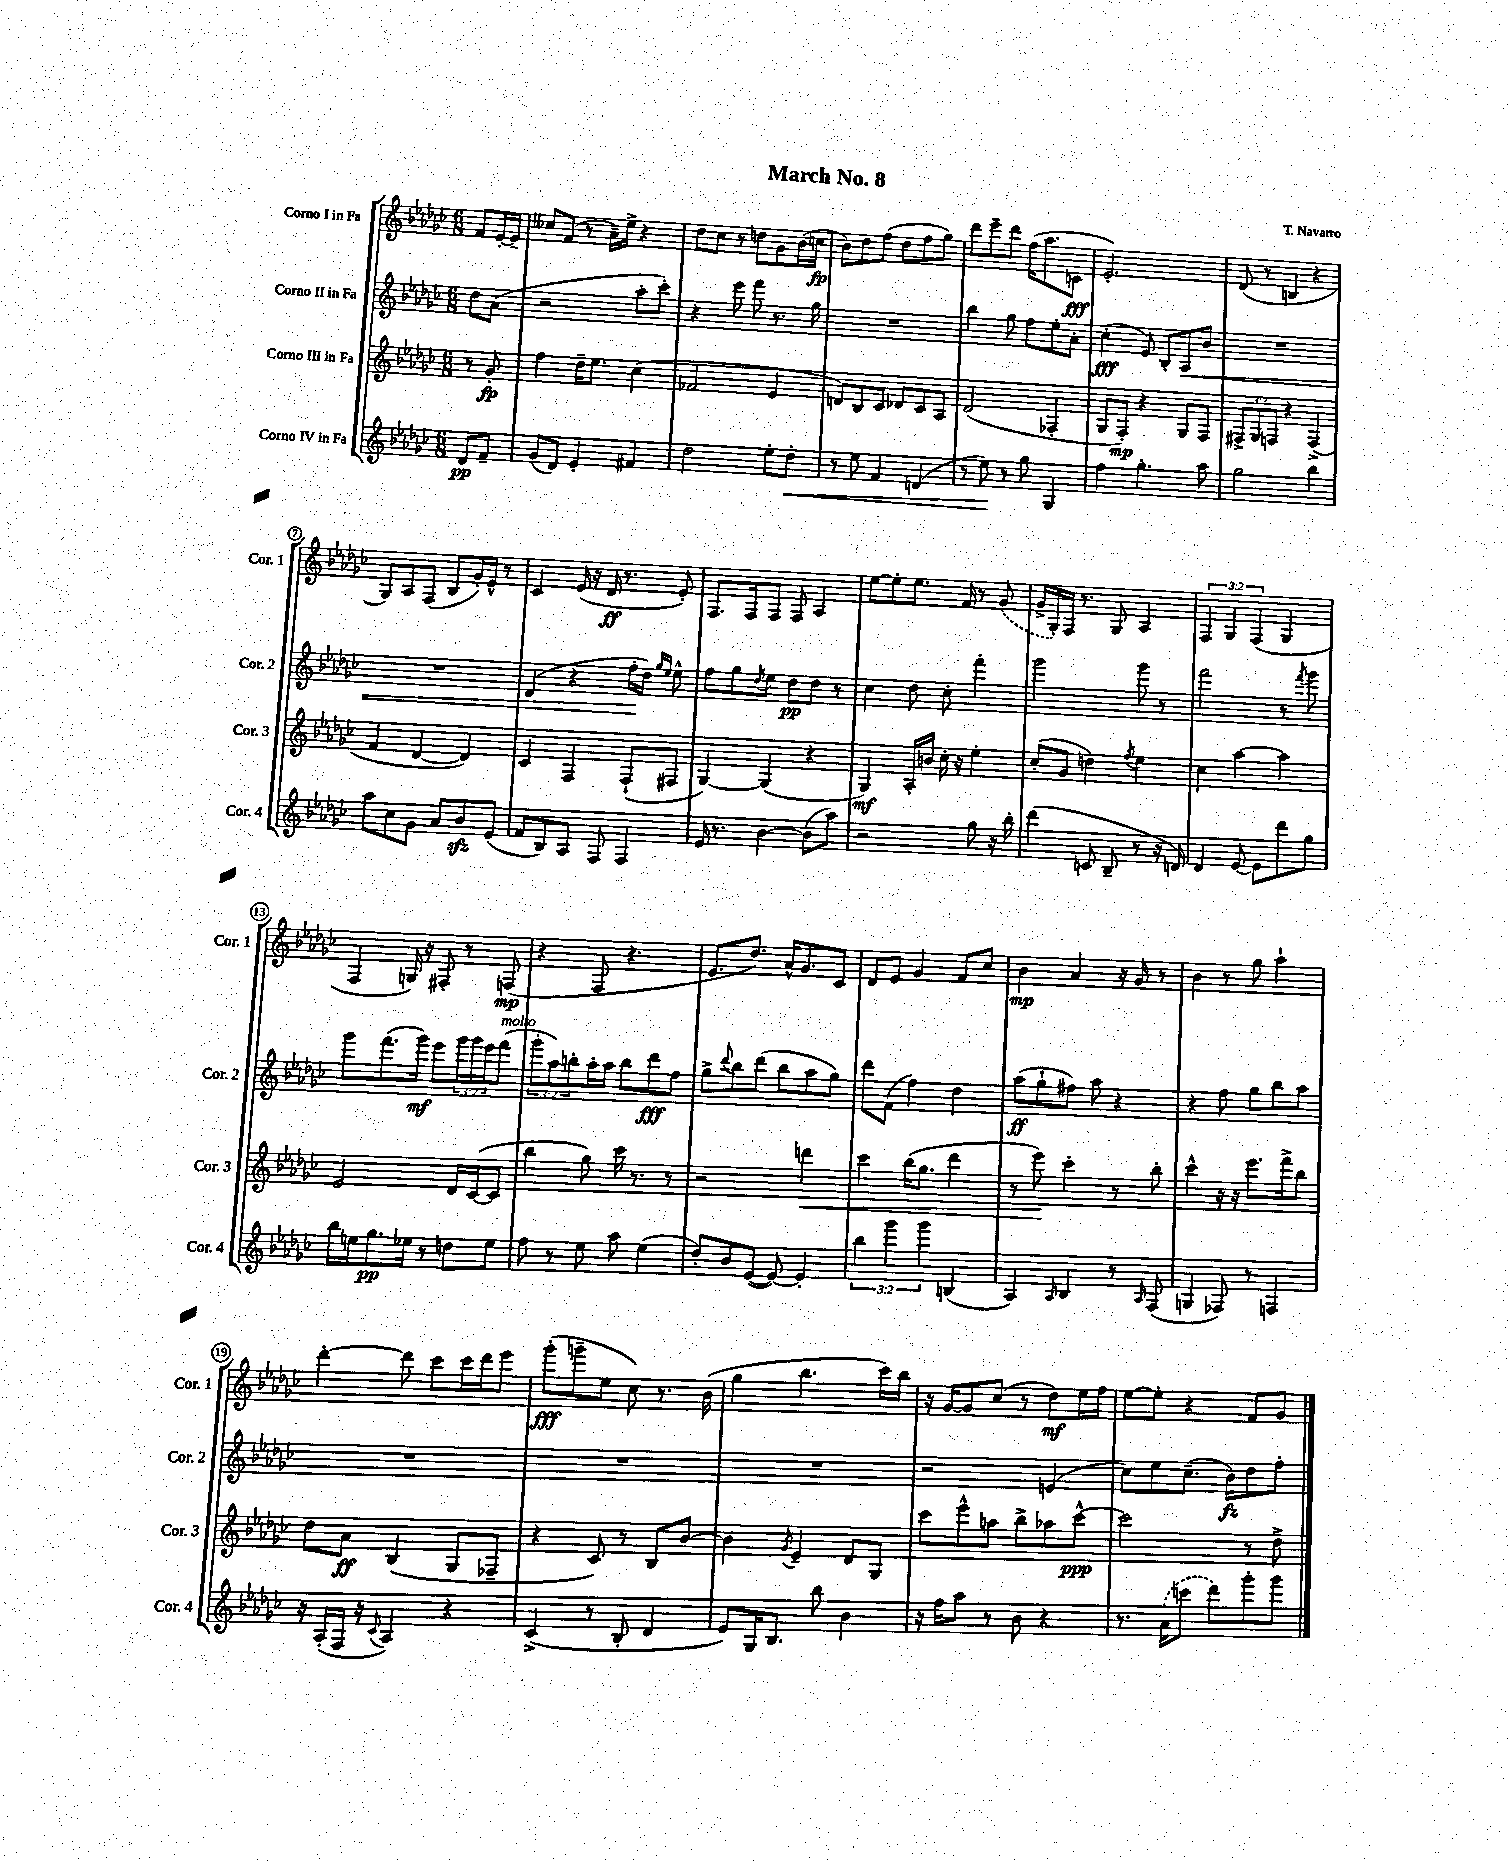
\header { title = "March No. 8" composer = "T. Navarro" }
<<
\new StaffGroup <<
\new Staff = "s0" \with { instrumentName = "Corno I in Fa" shortInstrumentName = "Cor. 1" } {
    \clef treble \key ges \major \numericTimeSignature \time 6/8 \override Staff.TupletNumber.text = #tuplet-number::calc-fraction-text \partial 4
    f'8 ees'16~-. ees'16-- |
    ceses''8 f'8( r8 aes'16--) ees''16-> r4 |
    des''8 ces''8 r8 d''8 ges'8 bes'16( c''16\fp |
    bes'8) des''8 f''8( des''8 f''8 ges''8) |
    des'''8 ees'''8-- des'''8 f''16( aes''8. c'8\fff |
    ees'2.-.) |
    des'8( r8 b4 r4 |
    ges8) aes8 f8( bes8 ges'16-.) ees'16-^ r8 |
    ces'4 ees'16( r16 des'16\ff r8. ees'8-.) |
    f8. f16 f8 f8 aes4 |
    ees''8~ ees''8-. ees''8. f'16 r8 \once \slurDashed ges'8( |
    ges'16-> ges16-.) f16 r8. ges8 aes4 |
    \tuplet 3/2 { f4 ges4 f4( } ges4 |
    f4 g16) r16 fis8-. r8 f8\mp( |
    r4 f8 r4. |
    ees'8. des''8.) aes'16-^ ges'8. ces'8 |
    des'8 ees'8 ges'4 f'8 ces''8 |
    bes'4\mp aes'4 r16 ges'16 r8 |
    bes'4 r8 ges''8 aes''4-! |
    des'''4~-. des'''8 ces'''8 ces'''16 des'''16 ees'''8 |
    ges'''8-.\fff( g'''8-- ees''8 ces''8) r8. bes'16( |
    ges''4 bes''4. ces'''16) bes''16 |
    r16 ges'16~ ges'8 ces''8( r8 des''8\mf) ees''16 f''16 |
    ees''8~ ees''8-. r4 f'8 ges'8 \bar "|." |
}
\new Staff = "s1" \with { instrumentName = "Corno II in Fa" shortInstrumentName = "Cor. 2" } {
    \clef treble \key ges \major \numericTimeSignature \time 6/8 \override Staff.TupletNumber.text = #tuplet-number::calc-fraction-text \partial 4
    des''8 aes'8( |
    r2 aes''8-. ces'''8-.) |
    r4 ees'''8 f'''8 r8. ges''16 |
    R2. |
    bes''4 ges''8 f''8 ees''8-. aes'8-. |
    ces''4-.\fff( ees'8) bes8-. aes8\< bes'8 |
    R2. |
    R2. |
    des'4( r4 f''16-.\! des''16) \grace { ges''16 ees''16 } ees''8-^ |
    f''8 ges''8 \acciaccatura { des''8 } ees''8 des''8\pp des''8 r8 |
    ces''4 des''8 ces''8-. f'''4-. |
    ges'''2 ges'''8 r8 |
    f'''2 r8 \acciaccatura { f'''8 } ges'''8 |
    ges'''8 f'''8.( ges'''16\mf) ees'''8 \tuplet 3/2 { ges'''16 ges'''16 ees'''16 } f'''8^\markup { \italic "molto" }( |
    \tuplet 3/2 { ges'''8-. aes''8) b''8-. } aes''16-. aes''16 b''8 des'''8\fff f''8 |
    ges''8-> \appoggiatura { des'''8 } bes''8 des'''8( bes''8 aes''8 ges''8) |
    des'''8 f'8( f''4) des''4 |
    aes''8\ff( ges''8-! fis''8) aes''8 r4 |
    r4 f''8 ges''8 bes''8 aes''8 |
    R2. |
    R2. |
    R2. |
    r2 e'4( |
    ces''8) ees''8 ces''8.--( bes'16\fz) des''8 f''8-. \bar "|." |
}
\new Staff = "s2" \with { instrumentName = "Corno III in Fa" shortInstrumentName = "Cor. 3" } {
    \clef treble \key ges \major \numericTimeSignature \time 6/8 \override Staff.TupletNumber.text = #tuplet-number::calc-fraction-text \partial 4
    r8 ges'8-.\fp |
    f''4 des''16-- ees''8. ces''4( |
    fes'2 ees'4 |
    d'8) bes8 ces'8 des'8 ces'8 aes8 |
    des'2( fes4-. |
    ges8 f8-.\mp) r4 ges8 f8 |
    \tuplet 3/2 { fis8-> ges8 f8 } r4 f4->( |
    f'4 des'4~ des'4) |
    ces'4 f4 f8-!( fis8 |
    ges4~) ges4( r4 |
    ges4\mf) aes16-. b'16 ces''16-. r16 ees''4-. |
    ces''8-.( ges'8 d''4) \acciaccatura { f''8 } ees''4 |
    ces''4 aes''4~ aes''4 |
    ees'2 des'16 ces'16~( ces'8 |
    bes''4 ges''8) ces'''16 r8. r8 |
    r2 d'''4\< |
    ces'''4 bes''16( ges''8. des'''4 |
    r8 ees'''8\!) ces'''4-. r8 bes''8-. |
    ces'''4-^ r16 r16 ees'''8. f'''16-> bes''8 |
    des''8 aes'8\ff bes4( ges8 fes8-- |
    r4 ces'8) r8 bes8 bes'8~ |
    bes'4 \acciaccatura { ges'8 } ees'4-- des'8 ges8 |
    ces'''8 ees'''8-^ a''8 bes''8-> aes''8 ces'''8~-^\ppp |
    ces'''2 r8 des''8-> \bar "|." |
}
\new Staff = "s3" \with { instrumentName = "Corno IV in Fa" shortInstrumentName = "Cor. 4" } {
    \clef treble \key ges \major \numericTimeSignature \time 6/8 \override Staff.TupletNumber.text = #tuplet-number::calc-fraction-text \partial 4
    des'8\pp f'8-- |
    ges'8( des'8) ees'4-. fis'4 |
    des''2 ees''8-. des''8-.\< |
    r8 ees''8 f'4 d'4( |
    r8 ees''8\!) r8 ges''8 ges4 |
    f''4 ges''4.-. aes''8 |
    ges''2 bes''4 |
    aes''8 ces''8 ges'8 aes'8 bes'8\sfz ees'8( |
    f'8 bes8) aes8 f8 f4 |
    ees'16 r8. bes'4~ bes'8( aes''8) |
    r2 ges''8 r16 bes''16-. |
    des'''4( c'8 bes8-- r8 r16 d'16) |
    des'4 ees'8~ ees'8 des'''8 ges''8 |
    bes''16 e''16 ges''8.\pp ees''16 r8 d''8 ees''8 |
    f''8 r8 ees''8 aes''8 ees''4( |
    des''8-.) bes'8 ees'8~( ees'8~) ees'4-. |
    \tuplet 3/2 { bes''4 ges'''4 ges'''4 } b4( |
    aes4) \grace { aes16 } bes4 r8 \grace { aes16 } f8( |
    g4 fes8) r8 f4 |
    r16 aes16-.( f16 r16 \appoggiatura { ces'8 } aes4) r4 |
    ces'4->( r8 bes8-. des'4 |
    ees'8) ges16 bes8. bes''8 bes'4 |
    r16 f''16 aes''8 r8 bes'8 r4 |
    r8. \once \slurDashed aes'16( c'''8 des'''8) ges'''8-. ges'''8 \bar "|." |
}
>>
>>
\layout { \context { \Score \override BarNumber.stencil = #(make-stencil-circler 0.1 0.3 ly:text-interface::print) } }
